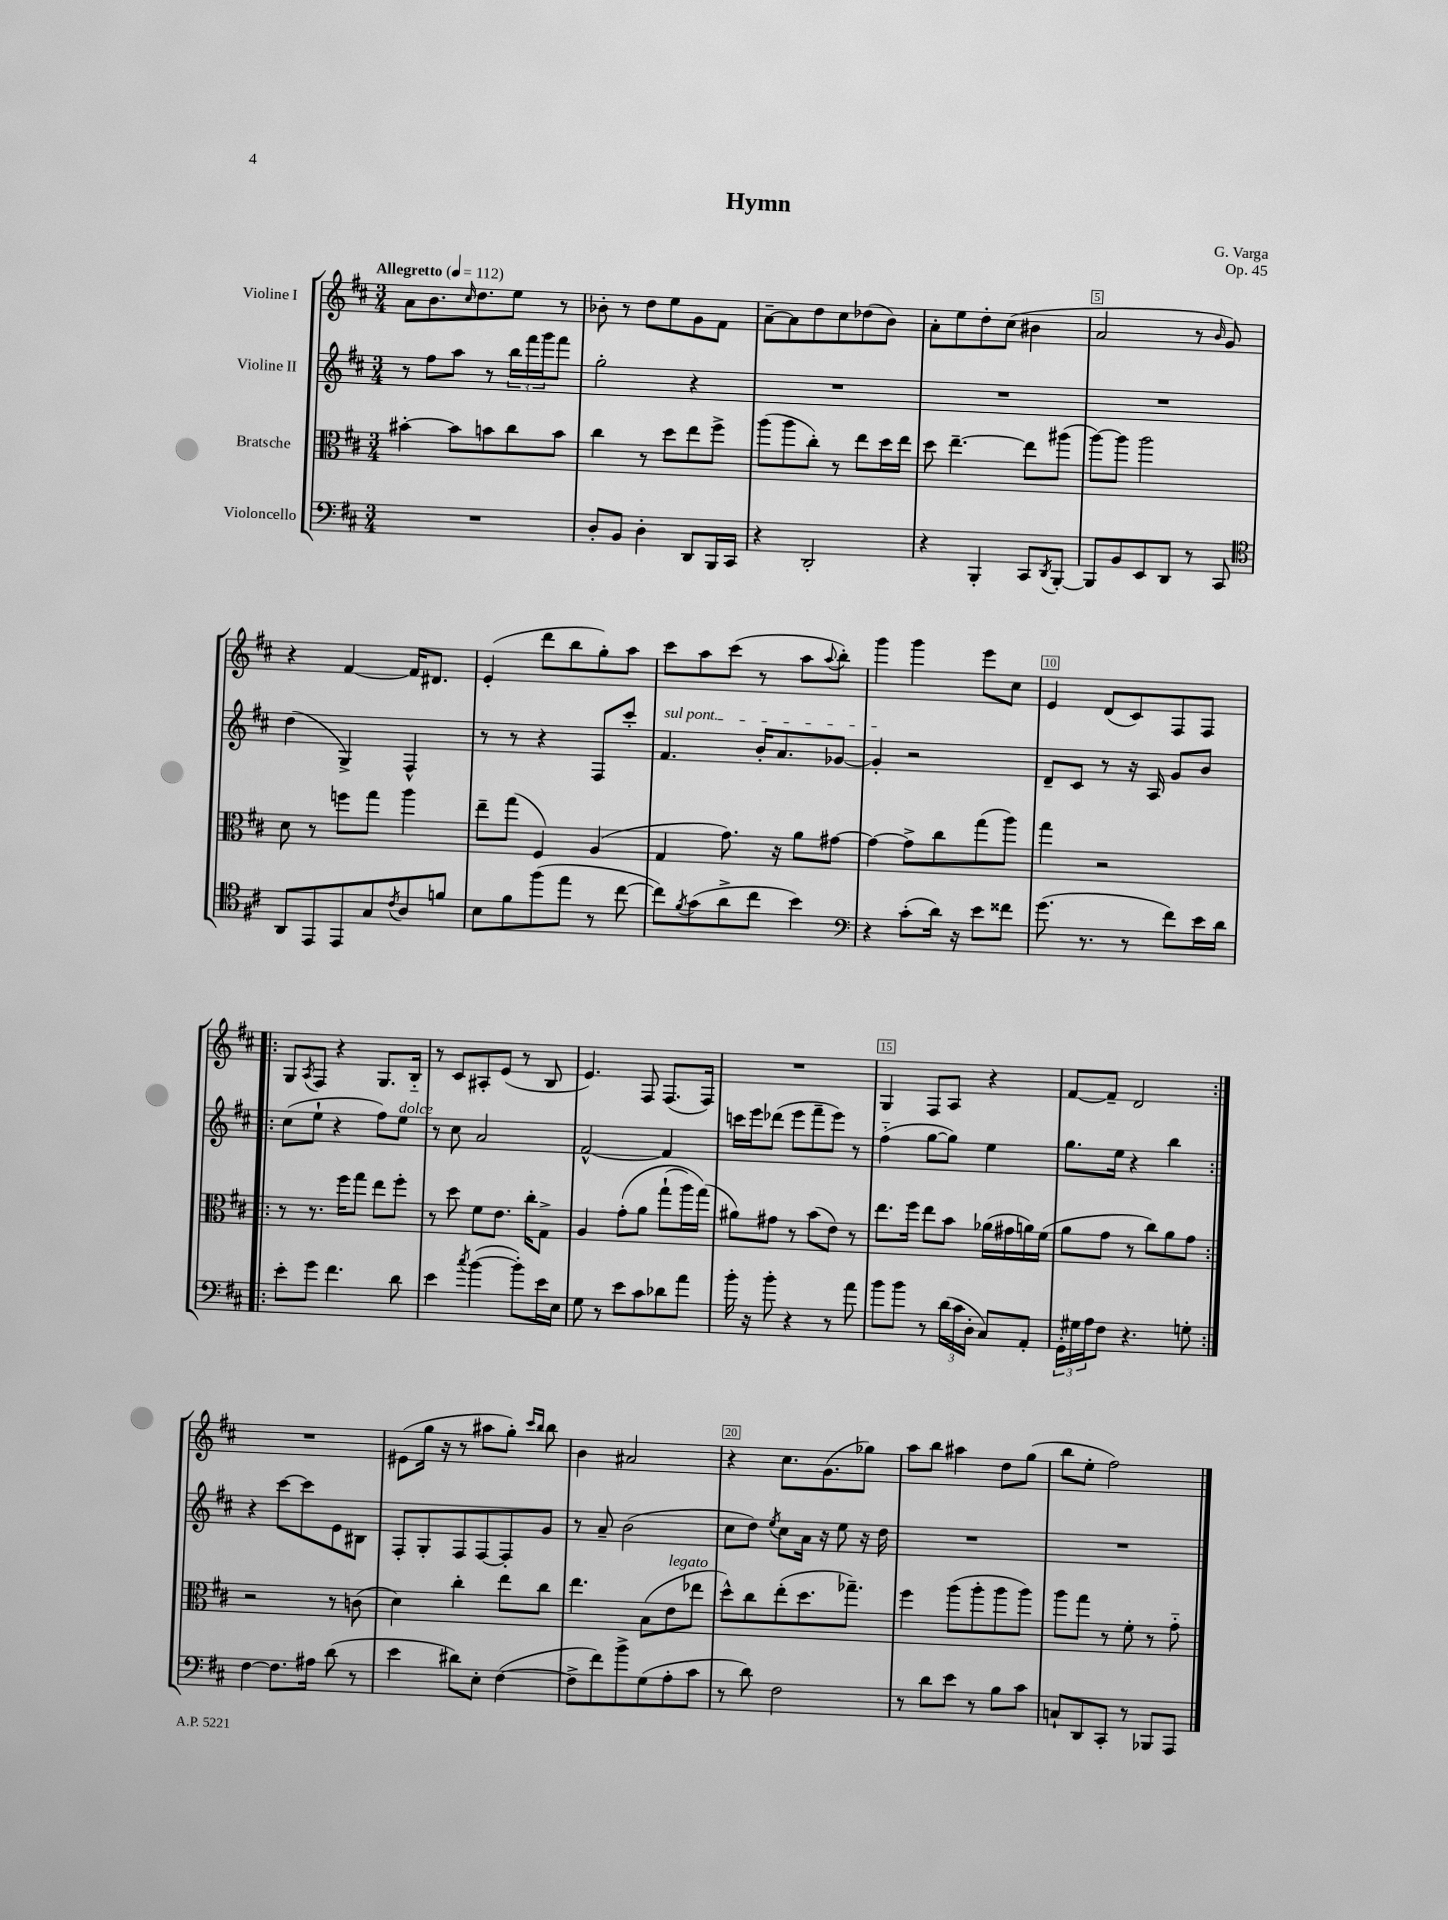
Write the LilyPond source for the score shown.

\header { title = "Hymn" composer = "G. Varga" opus = "Op. 45" }
<<
\new StaffGroup <<
\new Staff = "s0" \with { instrumentName = "Violine I" } {
    \clef treble \key d \major \numericTimeSignature \time 3/4 \tempo "Allegretto" 4 = 112
    a'8 b'8. \grace { cis''16 } d''8. e''8 r8 |
    bes'8-. r8 d''8 e''8 g'8 fis'8 |
    a'8~-- a'8 d''8 cis''8 des''8( b'8) |
    a'8-. e''8 d''8-. cis''8( bis'4 |
    a'2 r8 \grace { b'16 } g'8) |
    r4 fis'4~ fis'16 dis'8. |
    e'4-.( d'''8 b''8 g''8-.) a''8 |
    cis'''8 a''8 cis'''8( r8 a''8 \appoggiatura { a''8 } b''8-.) |
    g'''4 g'''4 e'''8 cis''8 |
    e'4 d'8( cis'8) fis8 fis8 |
    \repeat volta 2 { g8 \acciaccatura { a8 } fis8 r4 g8. b16-_ |
    r8 cis'8 ais8-. e'8( r8 b8 |
    e'4.) fis8 fis8.( fis16) |
    R2. |
    g4 fis8 a8 r4 |
    fis'8~ fis'8-- d'2 | }
    R2. |
    eis'8( g''16 r16 r8 ais''8 g''8-.) \grace { cis'''16 b''16 } b''8 |
    b'4 ais'2 |
    r4 cis''8. g'8.( ges''8) |
    a''8 b''8 ais''4 d''8 g''8( |
    b''8 e''8-. fis''2) \bar "|." |
}
\new Staff = "s1" \with { instrumentName = "Violine II" } {
    \clef treble \key d \major \numericTimeSignature \time 3/4
    r8 fis''8 a''8 r8 \tuplet 3/2 { b''16 fis'''16 g'''16 } fis'''8 |
    g''2-. r4 |
    R2. |
    R2. |
    R2. |
    d''4( g4->) fis4-^ |
    r8 r8 r4 fis8 cis'''8-. |
    \once \override TextSpanner.bound-details.left.text = \markup { \italic "sul pont." } fis'4.\startTextSpan b'16-. a'8. ges'8~ |
    ges'4-.\stopTextSpan r2 |
    d'8-- cis'8 r8 r16 a16 g'8 b'8 |
    \repeat volta 2 { cis''8( e''8-! r4 fis''8) e''8^\markup { \italic "dolce" } |
    r8 cis''8 a'2 |
    fis'2~-^ fis'4 |
    c'''16 e'''16 des'''8( e'''8 fis'''8-- e'''8) r8 |
    fis''4-_( g''8~ g''8) e''4 |
    g''8. e''16 r4 b''4 | }
    r4 cis'''8~ cis'''8 e'8 bis8 |
    fis8-. g8-. fis8 fis8~ fis8-. g'8 |
    r8 a'8-- b'2( |
    cis''8 d''8) \acciaccatura { e''8 } cis''8 a'16 r16 e''8 r16 d''16 |
    R2. |
    R2. \bar "|." |
}
\new Staff = "s2" \with { instrumentName = "Bratsche" } {
    \clef alto \key d \major \numericTimeSignature \time 3/4
    bis'4~-. bis'8 b'8 cis''8 b'8 |
    cis''4 r8 d''8 e''8 fis''8-> |
    a''8( a''8 cis''8-.) r8 e''8 d''16 e''16 |
    d''8 e''4.~-- e''8 ais''8( |
    a''8~) a''8 a''2 |
    d'8 r8 f''8 g''8 a''4 |
    e''8-- g''8( fis4) a4( |
    g4 g'8.) r16 a'8 gis'8~ |
    gis'4~ gis'8-> cis''8 g''8( a''8) |
    g''4 r2 |
    \repeat volta 2 { r8 r8. fis''16 g''8 e''8 fis''8-. |
    r8 d''8 fis'8 e'8. cis''16-. g8-> |
    a4 g'8-.\( a'8 g''8-!( a''16) g''16(\) |
    ais'8) gis'8 r8 b'8( e'8) r8 |
    e''8. fis''16 e''8 b'8 aes'16( gis'16 a'16) fis'16( |
    a'8 g'8 r8 cis''8) a'8 g'8 | }
    r2 r8 c'8( |
    d'4) cis''4-. e''8 cis''8 |
    e''4. b8( e'8^\markup { \italic "legato" } ees''8 |
    d''8-^) cis''8 e''8-.( d''8. ges''8.--) |
    fis''4 a''8( a''8-. a''8 a''8) |
    a''8 g''8 r8 fis'8-. r8 g'8-_ \bar "|." |
}
\new Staff = "s3" \with { instrumentName = "Violoncello" } {
    \clef bass \key d \major \numericTimeSignature \time 3/4
    R2. |
    d8-. b,8 d4-. d,8 b,,16 cis,16 |
    r4 d,2-. |
    r4 b,,4-. cis,8 \acciaccatura { d,8 } b,,8~-. |
    b,,8 b,8 e,8 d,8 r8 cis,8 |
    \clef tenor a,8 e,8 e,8 g8 \acciaccatura { cis'8 } a8 f'8 |
    b8 fis'8 fis''8( e''8 r8 cis''8~ |
    cis''8) \acciaccatura { fis'8 } g'8( a'8-> cis''8 b'4) |
    \clef bass r4 cis'8-.( d'16) r16 e'8 fisis'8 |
    g'8.( r8. r8 fis'8) e'16 d'16 |
    \repeat volta 2 { e'8-. g'8 fis'4. d'8 |
    e'4 \acciaccatura { cis''8 } b'4~( b'8-.) e'16 e16 |
    g8 r8 e'8 cis'8 des'8 a'8 |
    b'16-. r16 b'8-. r4 r8 a'8 |
    b'8 b'8 r8 \tuplet 3/2 { d'16( cis'16 d16-. } cis8) a,8-. |
    \tuplet 3/2 { g,16-. gis16 a16 } fis8 r4. g8-. | }
    fis4~ fis8. ais16 d'8( r8 |
    e'4 dis'8) e8-. fis4~( |
    fis8-> fis'8) b'8-> g8( a8-. cis'8 |
    r8 d'8) fis2 |
    r8 d'8 e'8 r8 b8 cis'8 |
    c8-! d,8 cis,8-. r8 bes,,8 a,,8 \bar "|." |
}
>>
>>
\layout { \context { \Score \override BarNumber.break-visibility = ##(#f #t #t) barNumberVisibility = #(every-nth-bar-number-visible 5) \override BarNumber.stencil = #(make-stencil-boxer 0.1 0.3 ly:text-interface::print) } }
